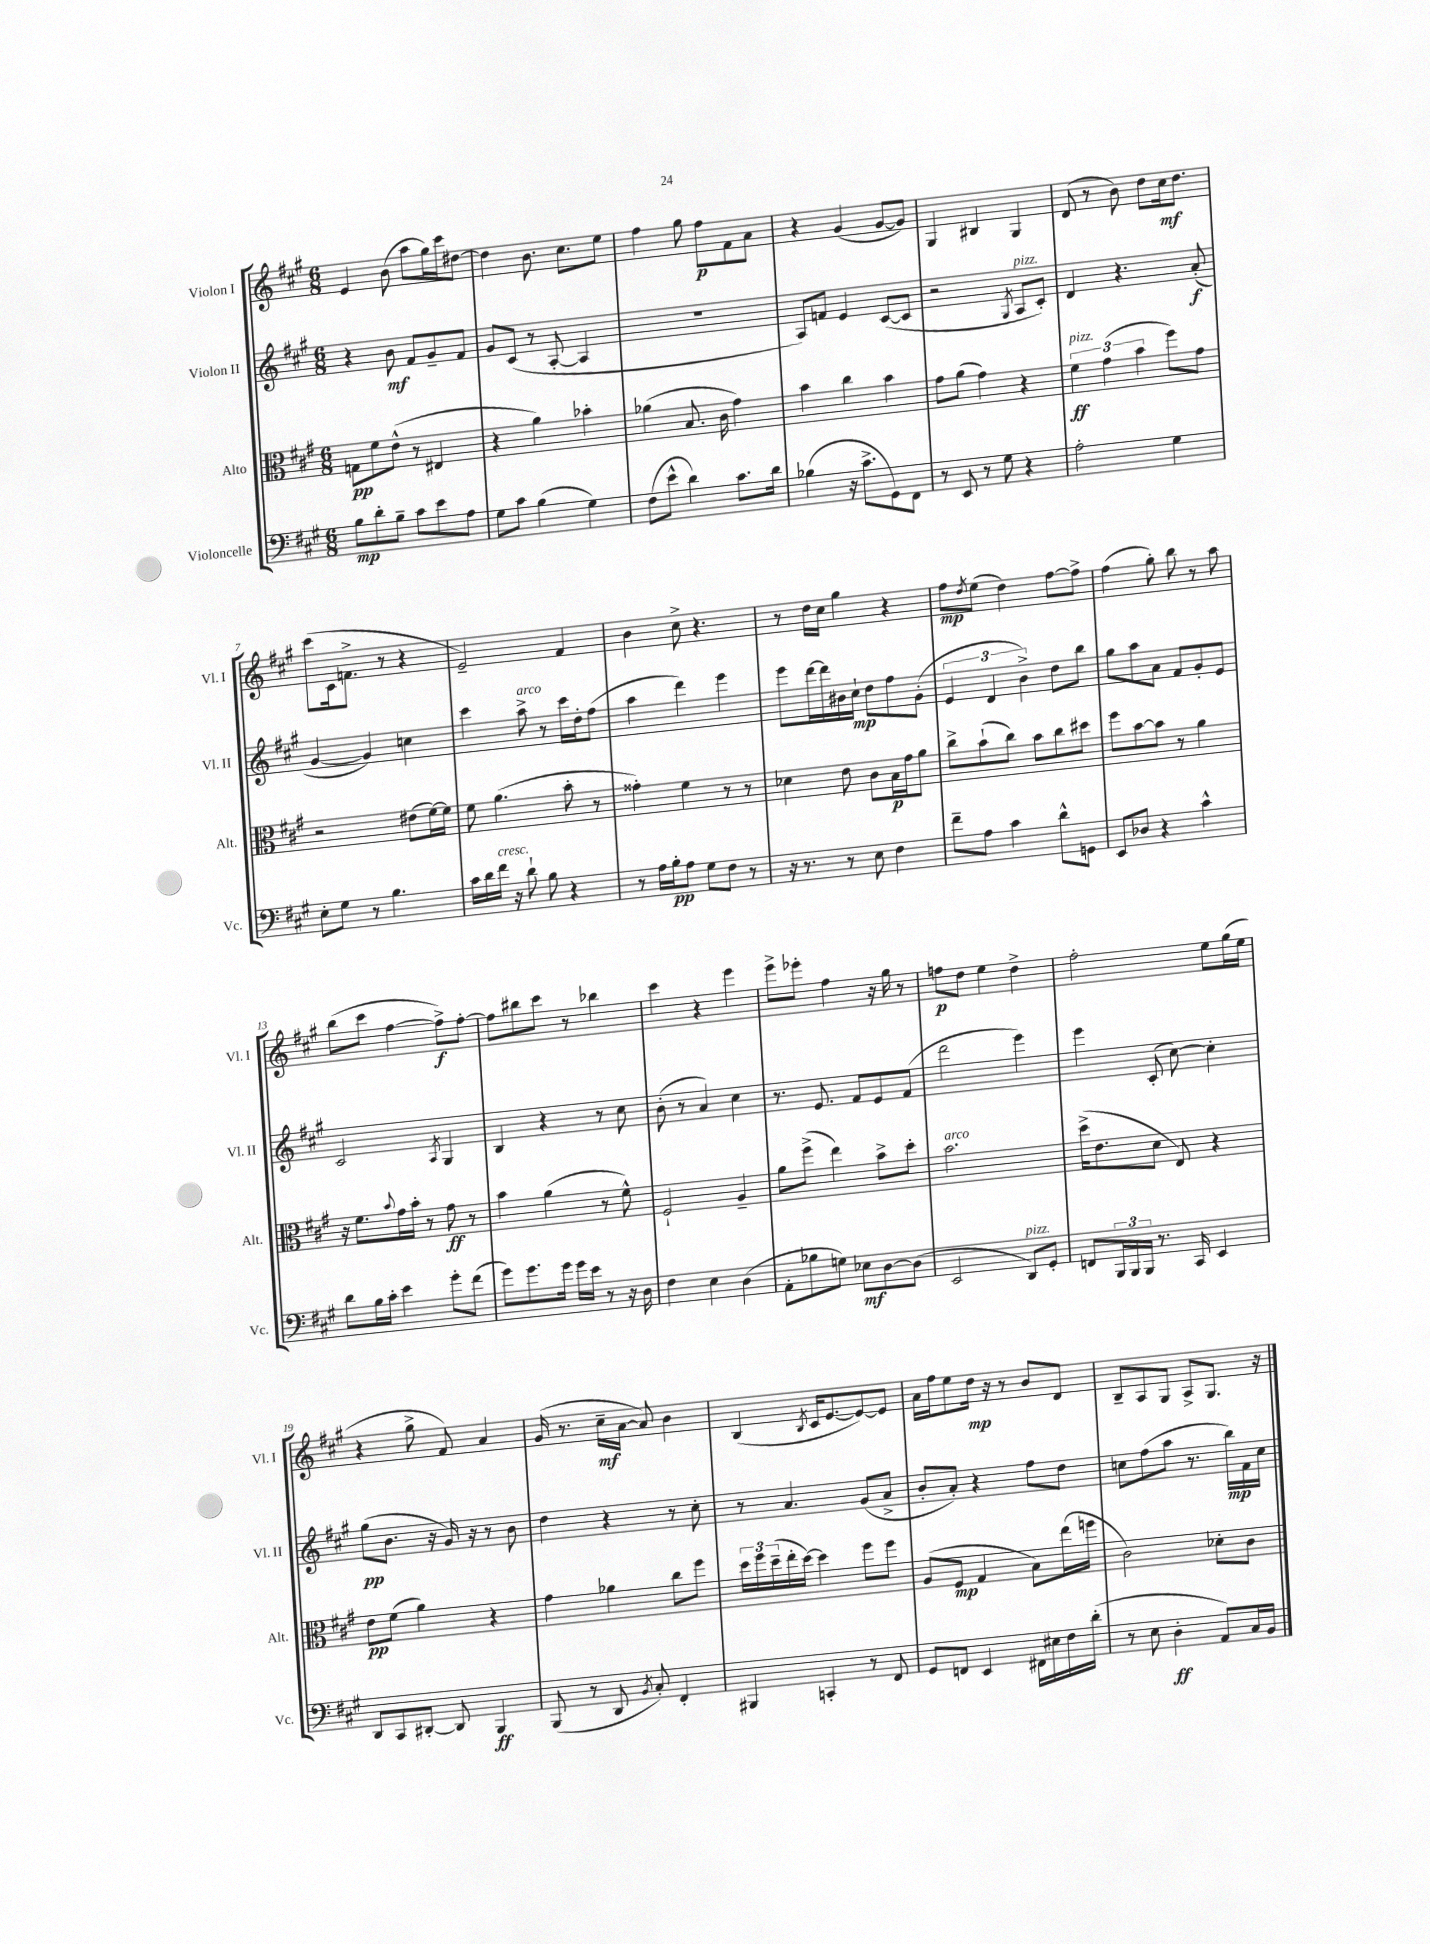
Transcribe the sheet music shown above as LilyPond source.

<<
\new StaffGroup <<
\new Staff = "s0" \with { instrumentName = "Violon I" shortInstrumentName = "Vl. I" } {
    \clef treble \key a \major \numericTimeSignature \time 6/8
    e'4 b'8( a''8 gis''16) cis'''16 dis''8~ |
    dis''4 b'8. cis''8. e''8 |
    fis''4 gis''8 fis''8\p fis'8 a'8 |
    r4 gis'4( gis'8~ gis'8) |
    gis4 bis4 gis4 |
    d'8( r8 b'8) d''8 cis''16\mf d''8. |
    cis'''8( cis'16 f'8.-> r8 r4 |
    e'2--) fis'4 |
    b'4 cis''8-> r4. |
    r8 d''16 cis''16 gis''4 r4 |
    fis''8\mp \acciaccatura { d''8 } e''8( d''4) fis''8~ fis''8-> |
    fis''4( gis''8-.) b''8 r8 a''8 |
    b''8( cis'''8 fis''4~ fis''8->\f) fis''8~-. |
    fis''8 bis''8 cis'''8 r8 bes''4 |
    cis'''4 r4 e'''4 |
    e'''8-> ees'''8-. fis''4 r16 gis''16 r8 |
    f''8\p d''8 e''4 d''4-> |
    fis''2-. e''8 gis''16( e''16 |
    r4 gis''8-> fis'8) a'4 |
    gis'16( r8. cis''16--\mf a'16~ a'8) b'4 |
    b4( \acciaccatura { b8 } cis'16 e'8.~ e'8~) e'8 |
    a'16 fis''16 e''8 d''16\mp r16 r8 b'8 d'8 |
    b8-- a8 gis8 a8-> gis8. r16 \bar "|." |
}
\new Staff = "s1" \with { instrumentName = "Violon II" shortInstrumentName = "Vl. II" } {
    \clef treble \key a \major \numericTimeSignature \time 6/8
    r4 b'8\mf fis'8 gis'8-- fis'8 |
    gis'8 cis'8( r8 a8~-. a4 |
    R2. |
    a8) f'8 e'4 cis'8~( cis'8 |
    r2 \acciaccatura { gis8 } a8^\markup { \italic "pizz." } cis'8-.) |
    d'4 r4. a'8-.\f( |
    gis'4~ gis'4) c''4 |
    cis'''4 a''8->^\markup { \italic "arco" } r8 cis'''16 d''16-. fis''8( |
    a''4 d'''4) e'''4 |
    e'''8 d'''16~ d'''16 bis'16 cis''16-!\mp d''8 fis''8 gis'8-.( |
    \tuplet 3/2 { e'4 d'4 b'4->) } d''8 b''8 |
    gis''8 a''8 a'8 fis'8 gis'8-. e'8 |
    cis'2 \acciaccatura { a8 } gis4 |
    b4 r4 r8 cis''8 |
    b'8-.( r8 a'4) cis''4 |
    r8. e'8. fis'8 e'8 fis'8( |
    d'''2 e'''4) |
    e'''4 cis'8-.( cis''8~) cis''4-. |
    gis''8\pp( b'8. r16 gis'16) r16 r8 b'8 |
    d''4 r4 r8 cis''8-. |
    r8 a'4. gis'8( a'8-> |
    b'8-. a'8-.) r4 fis''8 d''8 |
    c''8 fis''8( a''8 r8. b''16\mp) fis'16 c''16 \bar "|." |
}
\new Staff = "s2" \with { instrumentName = "Alto" shortInstrumentName = "Alt." } {
    \clef alto \key a \major \numericTimeSignature \time 6/8
    g8\pp fis'8 e'8-^( r8 eis4 |
    r4 a'4) bes'4-. |
    aes'4( b8. cis'16 gis'4) |
    b'4 cis''4 b'4 |
    gis'8 a'8( gis'4) r4 |
    \tuplet 3/2 { fis'4\ff^\markup { \italic "pizz." } gis'4( b'4 } fis''8) gis'8 |
    r2 eis'8( fis'16~) fis'16 |
    fis'8 a'4.( b'8-. r8 |
    gisis'4-.) fis'4 r8 r8 |
    des'4 e'8 cis'8 b16\p gis'16 a'8 |
    cis''8-> b'8-!( cis''8) b'8 cis''8 dis''8 |
    fis''8 b'8~ b'8 r8 a'4 |
    r16 fis'8. \appoggiatura { b'8 } gis'16 b'16-. r8 gis'8\ff r8 |
    b'4 a'4( r8 fis'8-^) |
    fis2-! a4-- |
    a'8 fis''8->( e''4) b'8-> d''8-. |
    b'2.^\markup { \italic "arco" } |
    d''16->( e'8. d'8 e8) r4 |
    e'8\pp fis'8( a'4) r4 |
    gis'4 aes'4 cis''8 fis''8 |
    \tuplet 3/2 { d''16 fis''16 d''16--( } e''16-. d''16~) d''4 fis''8 fis''8 |
    a8( fis8\mp gis4 b8) e''16( f''16 |
    cis'2) des'8-. cis'8 \bar "|." |
}
\new Staff = "s3" \with { instrumentName = "Violoncelle" shortInstrumentName = "Vc." } {
    \clef bass \key a \major \numericTimeSignature \time 6/8
    b8\mp d'8-. b8-- cis'8 e'8 a8 |
    gis8 cis'8 b4( gis4) |
    fis8( e'8-^ d'4) cis'8. d'16 |
    bes4( r16 cis'8.-> gis,8) fis,8 |
    r8 e,8 r8 gis8 r4 |
    a2-. gis4 |
    e8-. gis8 r8 b4. |
    cis'16 d'16 fis'16^\markup { \italic "cresc." } r16 d'8-! b8 r4 |
    r8 a16 b16-.\pp a8 gis8 fis8 r8 |
    r16 r8. r8 e8 fis4 |
    fis'8-- a8 cis'4 d'8-^ g,8 |
    e,8 des8 r4 cis'4-^ |
    d'8 b16 cis'16-. e'4 gis'8-. fis'8( |
    gis'8) gis'8. gis'16 gis'16 e'16 r8 r16 d16 |
    fis4 e4 d4( |
    a,8-. bes8 g8) ees8\mf d8~ d8( |
    e,2 d,8^\markup { \italic "pizz." }) gis,8-. |
    f,8 \tuplet 3/2 { b,,16 b,,16 b,,16 } r8. cis,16 e,4 |
    d,8 cis,8 dis,8~-. dis,8 b,,4\ff |
    b,,8( r8 d,8 \acciaccatura { b,8 } cis8-.) fis,4-. |
    bis,,4 c,4-. r8 fis,8 |
    gis,8 f,8 e,4 fis,16 eis16 fis16 d'16-.( |
    r8 e8 d4-.\ff a,8) cis16 b,16 \bar "|." |
}
>>
>>
